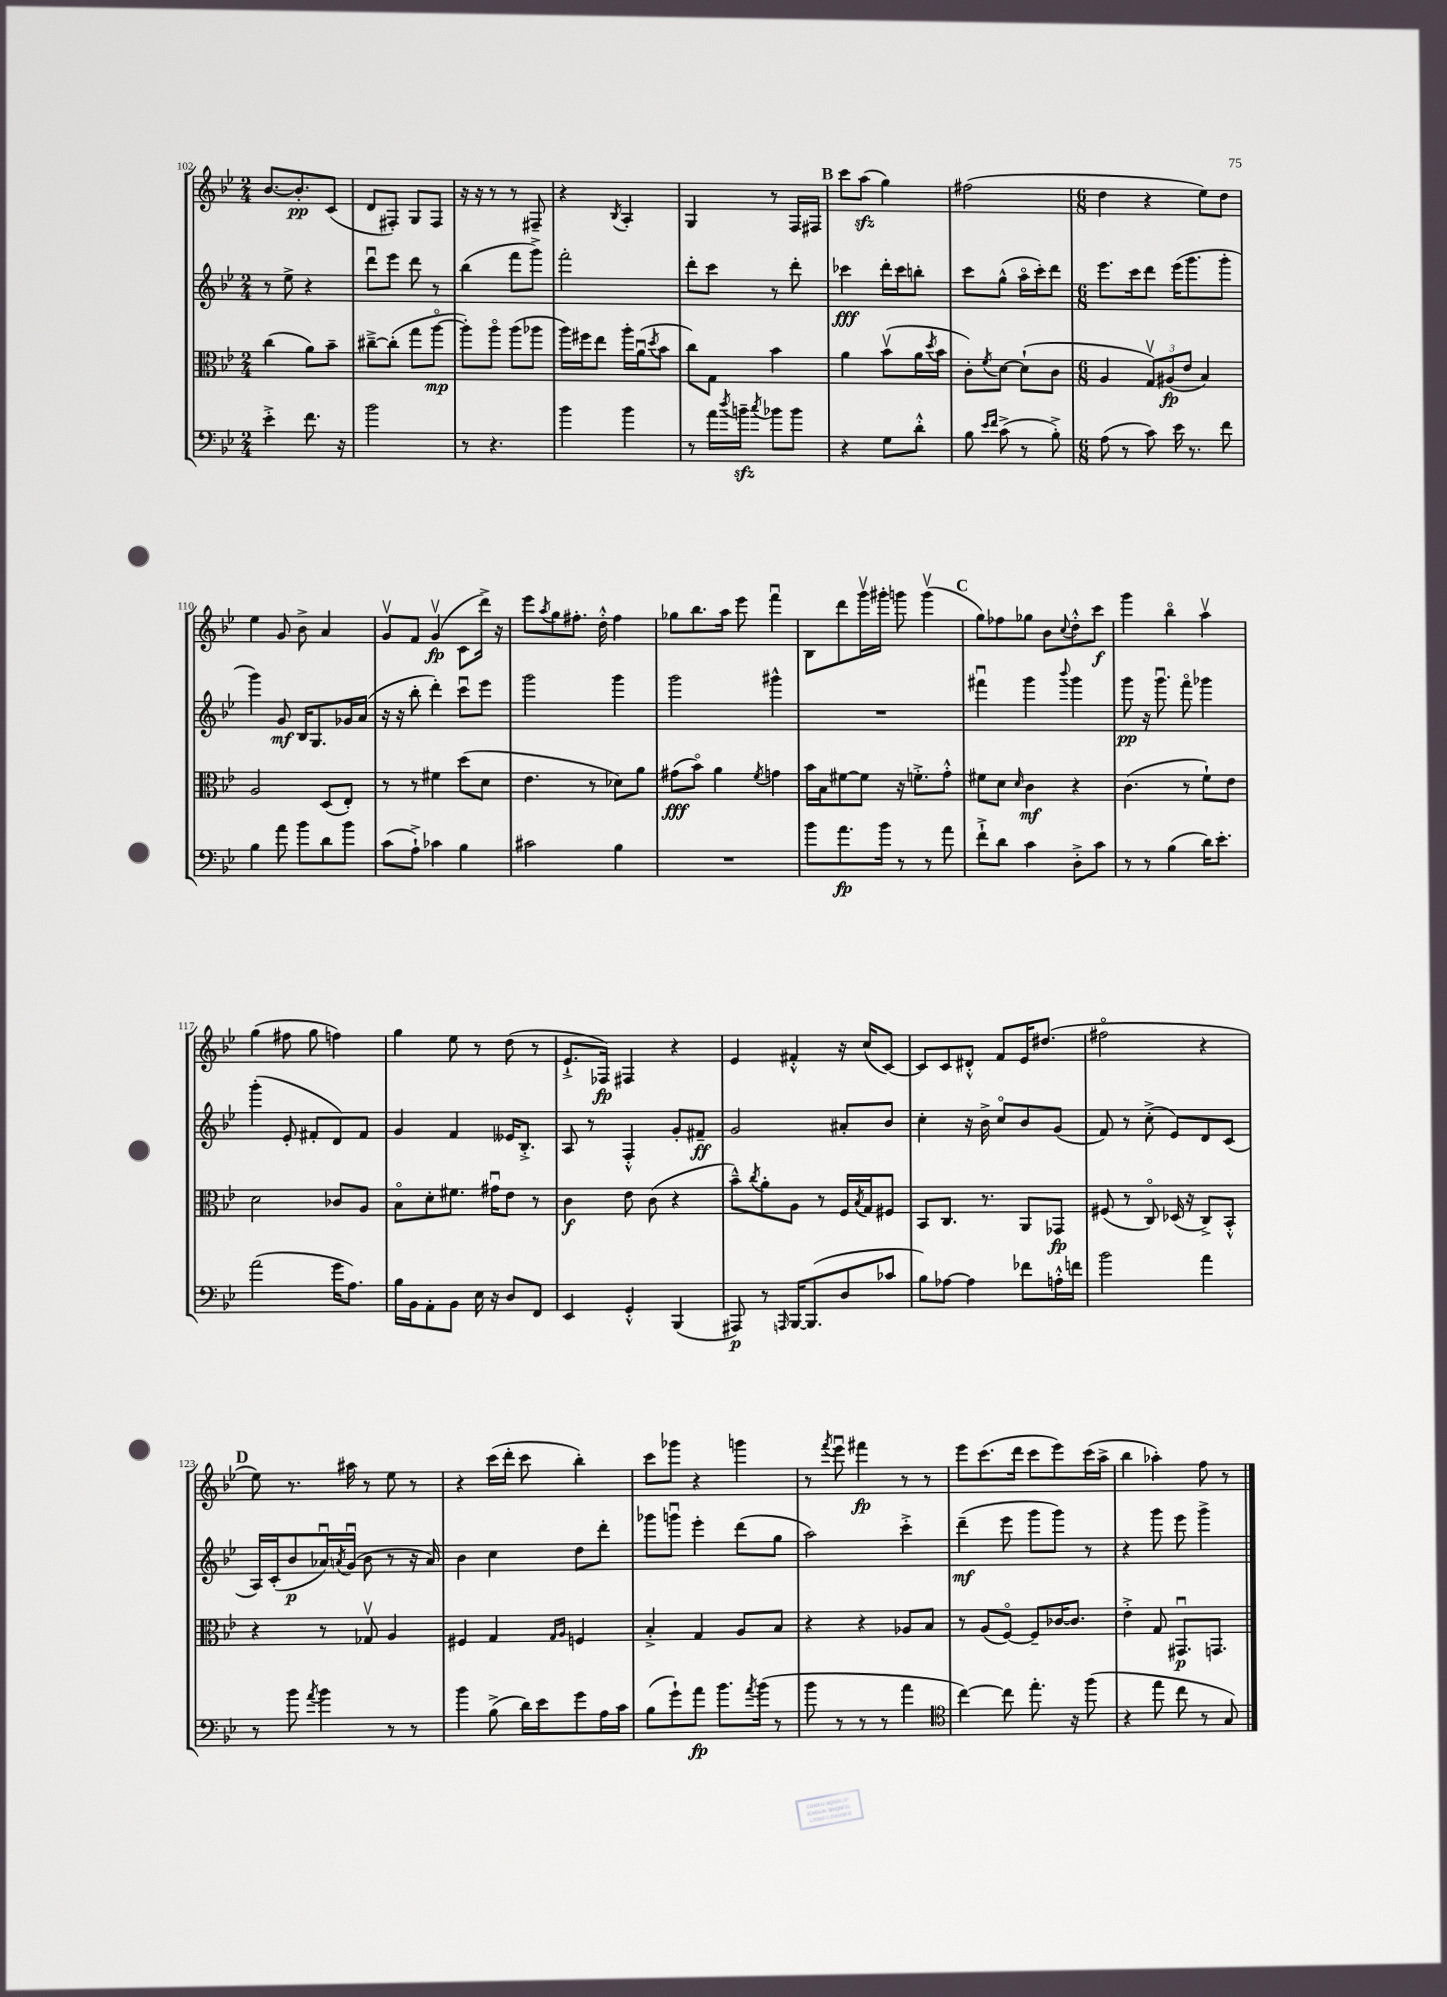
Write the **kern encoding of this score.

**kern	**dynam	**kern	**dynam	**kern	**dynam	**kern	**dynam
*part4	*part4	*part3	*part3	*part2	*part2	*part1	*part1
*staff4	*staff4	*staff3	*staff3	*staff2	*staff2	*staff1	*staff1
*clefF4	*	*clefC3	*	*clefG2	*	*clefG2	*
*k[b-e-]	*	*k[b-e-]	*	*k[b-e-]	*	*k[b-e-]	*
*M2/4	*	*M2/4	*	*M2/4	*	*M2/4	*
=102	=102	=102	=102	=102	=102	=102	=102
4e-'^\	.	(4cc\	.	8r	.	[8.b-/L	.
.	.	.	.	8ee-^\	.	.	.
.	.	.	.	.	.	8.b-'/]	pp
8.f\	.	8a\L)	.	4r	.	.	.
.	.	8b-~\J	.	.	.	(8c/J	.
16r	.	.	.	.	.	.	.
=103	=103	=103	=103	=103	=103	=103	=103
2b-\	.	[8cc#X~^\L	.	8dddu\L	.	8d/L	.
.	.	(8cc#'\J]	.	8eee-\J	.	8F#X'/J)	.
.	.	8gg\L	.	8ddd\	.	8G/L	.
.	.	[8aa\J	mp	8r	.	8F#/J	.
=104	=104	=104	=104	=104	=104	=104	=104
8r	.	8aa'\L])	.	(4bb-\	.	16r	.
.	.	.	.	.	.	16r	.
4.r	.	8aa\J	.	.	.	8r	.
.	.	(8aa\L	.	8fff\L	.	8r	.
.	.	8aa-X\J	.	8ggg^\J)	.	8F#X~/	.
=105	=105	=105	=105	=105	=105	=105	=105
4b-\	.	16aa\LL)	.	2fff'\	.	4r	.
.	.	16ff#X\J	.	.	.	.	.
.	.	8ee-\J	.	.	.	.	.
.	.	.	.	.	.	8qB-/	.
4b-\	.	16aa'\LL	.	.	.	4A'/	.
.	.	(16au\J	.	.	.	.	.
.	.	8qdd/	.	.	.	.	.
.	.	8b-\J	.	.	.	.	.
=106	=106	=106	=106	=106	=106	=106	=106
8r	.	8cc\L)	.	8ddd'\L	.	4G/	.
16a\LL	.	8G\J	.	8ccc\J	.	.	.
8qdd/	.	.	.	.	.	.	.
16bnzz~\JJ	.	.	.	.	.	.	.
8qcc/	.	.	.	.	.	.	.
8b-X\L	.	4b-\	.	8r	.	8r	.
8b-\J	.	.	.	8ddd'\	.	16F/LL	.
.	.	.	.	.	.	16F#X/JJ	.
!!LO:REH:place=s1:t=B
=107	=107	=107	=107	=107	=107	=107	=107
4r	.	4a\	.	4ccc-X\	fff	8ccc\L	.
.	.	.	.	.	.	(8aazz\J	.
8G\L	.	(8b-v\L	.	16ddd'\LL	.	4gg\)	.
.	.	.	.	16ccc-\J	.	.	.
8d'^^\J	.	16a\L	.	8bbn'\J	.	.	.
.	.	8qdd/	.	.	.	.	.
.	.	16b-\JJ	.	.	.	.	.
=108	=108	=108	=108	=108	=108	=108	=108
8B-\	.	8c'\L)	.	8ccc\L	.	(2ff#X\	.
16qqe-/LL	.	.	.	.	.	.	.
16qqf/JJ	.	8qf/	.	.	.	.	.
(8c^\	.	[8d\J	.	(8gg^^\J	.	.	.
8r	.	(8d`\L]	.	16aa\LL	.	.	.
.	.	.	.	16ccc'\J)	.	.	.
8B-'^\)	.	8c\J	.	8ddd\J	.	.	.
=109	=109	=109	=109	=109	=109	=109	=109
*M6/8	*	*M6/8	*	*M6/8	*	*M6/8	*
(8A\	.	4A/	.	8.eee-\L	.	4dd\	.
8r	.	.	.	.	.	.	.
.	.	.	.	16ccc\k	.	.	.
8c\)	.	12Gv/L)	.	8ddd\J	.	4r	.
.	.	(12A#X/	fp	.	.	.	.
16e-\	.	.	.	(16eee-\KL	.	.	.
.	.	12e-/J	.	.	.	.	.
8.r	.	.	.	8.ggg\	.	.	.
.	.	4B-/)	.	.	.	8ee-\L)	.
8f\	.	.	.	8ggg'\J	.	8dd\J	.
!!LO:LB:g=z
=110	=110	=110	=110	=110	=110	=110	=110
4B-\	.	2A/	.	4ggg\)	.	4ee-\	.
8a\	.	.	.	8g/	mf	8g/	.
8b-\L	.	.	.	16B-/KL	.	8b-^\	.
.	.	.	.	8.G/	.	.	.
8d\	.	(8D/L	.	.	.	4a/	.
8b-\J	.	8E-'/J)	.	16g-X/L	.	.	.
.	.	.	.	(16a/JJ	.	.	.
=111	=111	=111	=111	=111	=111	=111	=111
(8c\L	.	8r	.	16r	.	8gv/L	.
.	.	.	.	16r	.	.	.
8A`^\J)	.	8r	.	8bb-'\	.	8f/J	.
4c-X\	.	4f#X\	.	4ddd'\)	.	(4gv/	fp
4B-\	.	(8dd\L	.	8cccu\L	.	8c\L	.
.	.	8d\J	.	8eee-\J	.	16ddd^\Jk)	.
.	.	.	.	.	.	16r	.
=112	=112	=112	=112	=112	=112	=112	=112
2c#X\	.	4.e-\	.	2ggg\	.	8eee-\L	.
.	.	.	.	.	.	8qaa/	.
.	.	.	.	.	.	8gg\	.
.	.	.	.	.	.	8.ff#X'\J	.
.	.	8r	.	.	.	.	.
.	.	.	.	.	.	16dd'^^\	.
4B-\	.	8d-X\L)	.	4ggg\	.	4ff#\	.
.	.	8a\J	.	.	.	.	.
=113	=113	=113	=113	=113	=113	=113	=113
2.r	.	(8g#X\L	fff	2ggg\	.	8gg-X\L	.
.	.	8b-\J)	.	.	.	8.bb-\	.
.	.	4a\	.	.	.	.	.
.	.	.	.	.	.	16aa\Jk	.
.	.	.	.	.	.	8eee-\	.
.	.	8qf/	.	.	.	.	.
.	.	4gn\	.	4ggg#X^^\	.	4fffu\	.
=114	=114	=114	=114	=114	=114	=114	=114
8b-\L	.	16b-\LL	.	2.r	.	8B-\L	.
.	.	16B-\J	.	.	.	.	.
8.a\	fp	[8f#X\	.	.	.	8ddd\	.
.	.	8f#\J]	.	.	.	16gggv\L	.
16b-\Jk	.	.	.	.	.	16ggg#X'\JJ	.
8r	.	16r	.	.	.	8gggn\	.
.	.	8.fn'^\L	.	.	.	.	.
8r	.	.	.	.	.	(4gggv\	.
8a\	.	8g'^^\J	.	.	.	.	.
!!LO:REH:place=s1:t=C
=115	=115	=115	=115	=115	=115	=115	=115
8f`^\L	.	8f#X\L	.	4fff#Xu\	.	8gg\L)	.
8d\J	.	8d\J	.	.	.	8ff-X\	.
.	.	16qqd/	.	.	.	.	.
4c\	.	4c\	mf	4ggg\	.	8gg-X\J	.
.	.	.	.	.	.	8b-\L	.
.	.	.	.	8qqbbb-/	.	8qqcc/	.
8D'^\L	.	4r	.	4ggg\	.	8dd'^^\	.
8c\J	.	.	.	.	.	8ccc\J	f
=116	=116	=116	=116	=116	=116	=116	=116
8r	.	(4.c\	.	8ggg\	pp	4ggg\	.
8r	.	.	.	16r	.	.	.
.	.	.	.	8.gggu\	.	.	.
(4B-\	.	.	.	.	.	4bb-\	.
.	.	8r	.	8fff\	.	.	.
16d\KL)	.	8f`\L)	.	4ggg-X\	.	4aav\	.
8.e-'\J	.	.	.	.	.	.	.
.	.	8e-\J	.	.	.	.	.
!!LO:LB:g=z
=117	=117	=117	=117	=117	=117	=117	=117
(2a\	.	2d\	.	(4ggg'\	.	(4gg\	.
.	.	.	.	8e-'/	.	8ff#X\	.
.	.	.	.	8f#X'/L	.	8gg\	.
16g\KL	.	8c-X/L	.	8d/)	.	4ffn\)	.
8.A\J)	.	.	.	.	.	.	.
.	.	8A/J	.	8f#/J	.	.	.
=118	=118	=118	=118	=118	=118	=118	=118
16B-\LL	.	8B-\L	.	4g/	.	4gg\	.
16BB-\J	.	.	.	.	.	.	.
8AA'\	.	8d'\	.	.	.	.	.
8BB-\J	.	8.f#X\J	.	4f/	.	8ee-\	.
16E-\	.	.	.	.	.	8r	.
16r	.	16g#Xu\KL	.	.	.	.	.
8D/L	.	8e-\J	.	16e--X/KL	.	(8dd\	.
.	.	.	.	8.B-'^/J	.	.	.
8FF/J	.	8r	.	.	.	8r	.
=119	=119	=119	=119	=119	=119	=119	=119
4EE-/	.	4c\	f	8A/	.	8.e-`^/L	.
.	.	.	.	8r	.	.	.
.	.	.	.	.	.	16F-X/Jk)	fp
4GG'^^/	.	8e-\	.	4F'^^/	.	4F#X/	.
.	.	(8c\	.	.	.	.	.
(4BBB-/	.	4r	.	8g'/L	.	4r	.
.	.	.	.	8f#X~/J	ff	.	.
=120	=120	=120	=120	=120	=120	=120	=120
8AAA#X/)	p	8b-~^^\L)	.	2g/	.	4e-/	.
.	.	8qcc/	.	.	.	.	.
8r	.	8a'\	.	.	.	.	.
16qqAAAn/	.	.	.	.	.	.	.
[16BBB-/KL	.	8A\J	.	.	.	4f#X'^^/	.
(8.BBB-/]	.	.	.	.	.	.	.
.	.	8r	.	.	.	.	.
8D/	.	16F/LL	.	8a#X'/L	.	16r	.
.	.	8qB-/	.	.	.	.	.
.	.	16G/J	.	.	.	(16cc/KL	.
8c-X/J	.	8F#X/J	.	8b-/J	.	[8c/J)	.
=121	=121	=121	=121	=121	=121	=121	=121
8B-\L)	.	8BB-/L	.	4cc'\	.	8c/L]	.
[8A-X\J	.	8.C/J	.	.	.	8c/	.
4A-\]	.	.	.	16r	.	8d#X'^^/J	.
.	.	8.r	.	16b-^\	.	.	.
.	.	.	.	8cc/L	.	8f/L	.
8f-X\L	.	8AA/L	.	8b-/	.	16e-/K	.
.	.	.	.	.	.	(8.dd#X/J	.
16An'^^\L	.	8GG-X/J	fp	(8g/J	.	.	.
16fn\JJ	.	.	.	.	.	.	.
=122	=122	=122	=122	=122	=122	=122	=122
2b-\	.	(8F#X/	.	8f/)	.	2ff#X\	.
.	.	8r	.	8r	.	.	.
.	.	8C/)	.	(8cc'^\	.	.	.
.	.	(16D-X/	.	8e-/L)	.	.	.
.	.	16r	.	.	.	.	.
4a\	.	8C^/L)	.	8d/	.	4r	.
.	.	8BB-'^^/J	.	(8c/J	.	.	.
!!LO:LB:g=z
!!LO:REH:place=s1:t=D
=123	=123	=123	=123	=123	=123	=123	=123
8r	.	4r	.	16A/LL)	.	8ee-\)	.
.	.	.	.	(16c'/J	.	.	.
8b-\	.	.	.	8b-/	p	8.r	.
8qa/	.	.	.	.	.	.	.
4b-\	.	8r	.	16a-Xu/L)	.	.	.
.	.	.	.	8qan/	.	.	.
.	.	.	.	(16gu/JJ	.	16aa#X\	.
.	.	8G-Xv/	.	8b-\	.	8r	.
8r	.	4A/	.	8r	.	8ee-\	.
8r	.	.	.	16r	.	8r	.
.	.	.	.	16a/)	.	.	.
=124	=124	=124	=124	=124	=124	=124	=124
4b-\	.	4F#X/	.	4b-\	.	4r	.
(8B-^\	.	4G/	.	4cc\	.	(16ccc\LL	.
.	.	.	.	.	.	16ddd'\JJ	.
16d\LL)	.	.	.	.	.	8ccc\	.
16e-\J	.	.	.	.	.	.	.
.	.	16qqG/LL	.	.	.	.	.
.	.	16qqA/JJ	.	.	.	.	.
8g\	.	4Fn/	.	8dd\L	.	4bb-'\)	.
16A\L	.	.	.	8ddd'\J	.	.	.
16c\JJ	.	.	.	.	.	.	.
=125	=125	=125	=125	=125	=125	=125	=125
(8B-\L	.	4B-'^/	.	8ggg-X\L	.	8ccc\L	.
8g`\)	.	.	.	8gggnu\J	.	8ggg-X\J	.
8a\J	fp	4G/	.	4eee-'\	.	4r	.
8.b-\L	.	.	.	.	.	.	.
.	.	8A/L	.	(8ddd\L	.	4gggn\	.
8qa/	.	.	.	.	.	.	.
(16b-\Jk	.	.	.	.	.	.	.
8r	.	8B-/J	.	8gg\J	.	.	.
=126	=126	=126	=126	=126	=126	=126	=126
8b-\	.	4r	.	2aa\)	.	8r	.
.	.	.	.	.	.	8qfff/	.
8r	.	.	.	.	.	8eee-u\	.
8r	.	4r	.	.	.	4fff#X\	fp
8r	.	.	.	.	.	.	.
4a\	.	8A-X/L	.	4ccc'^\	.	8r	.
.	.	8B-/J	.	.	.	8r	.
=127	=127	=127	=127	=127	=127	=127	=127
*clefC4	*	*	*	*	*	*	*
[4cc\)	.	8r	.	(4ddd~\	mf	8eee-\L	.
.	.	(8A/L	.	.	.	(8.ccc\	.
8cc\]	.	[8F/J)	.	8eee-\	.	.	.
.	.	.	.	.	.	16ddd\Jk	.
8.ee-'\	.	8F~/L]	.	8ggg\L	.	8ccc\L	.
.	.	[16c-X/K	.	8ggg\J)	.	8eee-\)	.
16r	.	8.c-/J]	.	.	.	.	.
(8ff\	.	.	.	8r	.	(16ccc\L	.
.	.	.	.	.	.	16aa^\JJ	.
=128	=128	=128	=128	=128	=128	=128	=128
4r	.	4e-'^\	.	4r	.	4bb-\	.
8ee-\	.	8G/	.	8ggg\	.	4aa-X'\)	.
8cc\	.	8.GG#Xu/L	p	8eee-\	.	.	.
8r	.	.	.	4ggg^\	.	8ff\	.
.	.	8.GGn/J	.	.	.	.	.
8G/)	.	.	.	.	.	8r	.
==	==	==	==	==	==	==	==
*-	*-	*-	*-	*-	*-	*-	*-
